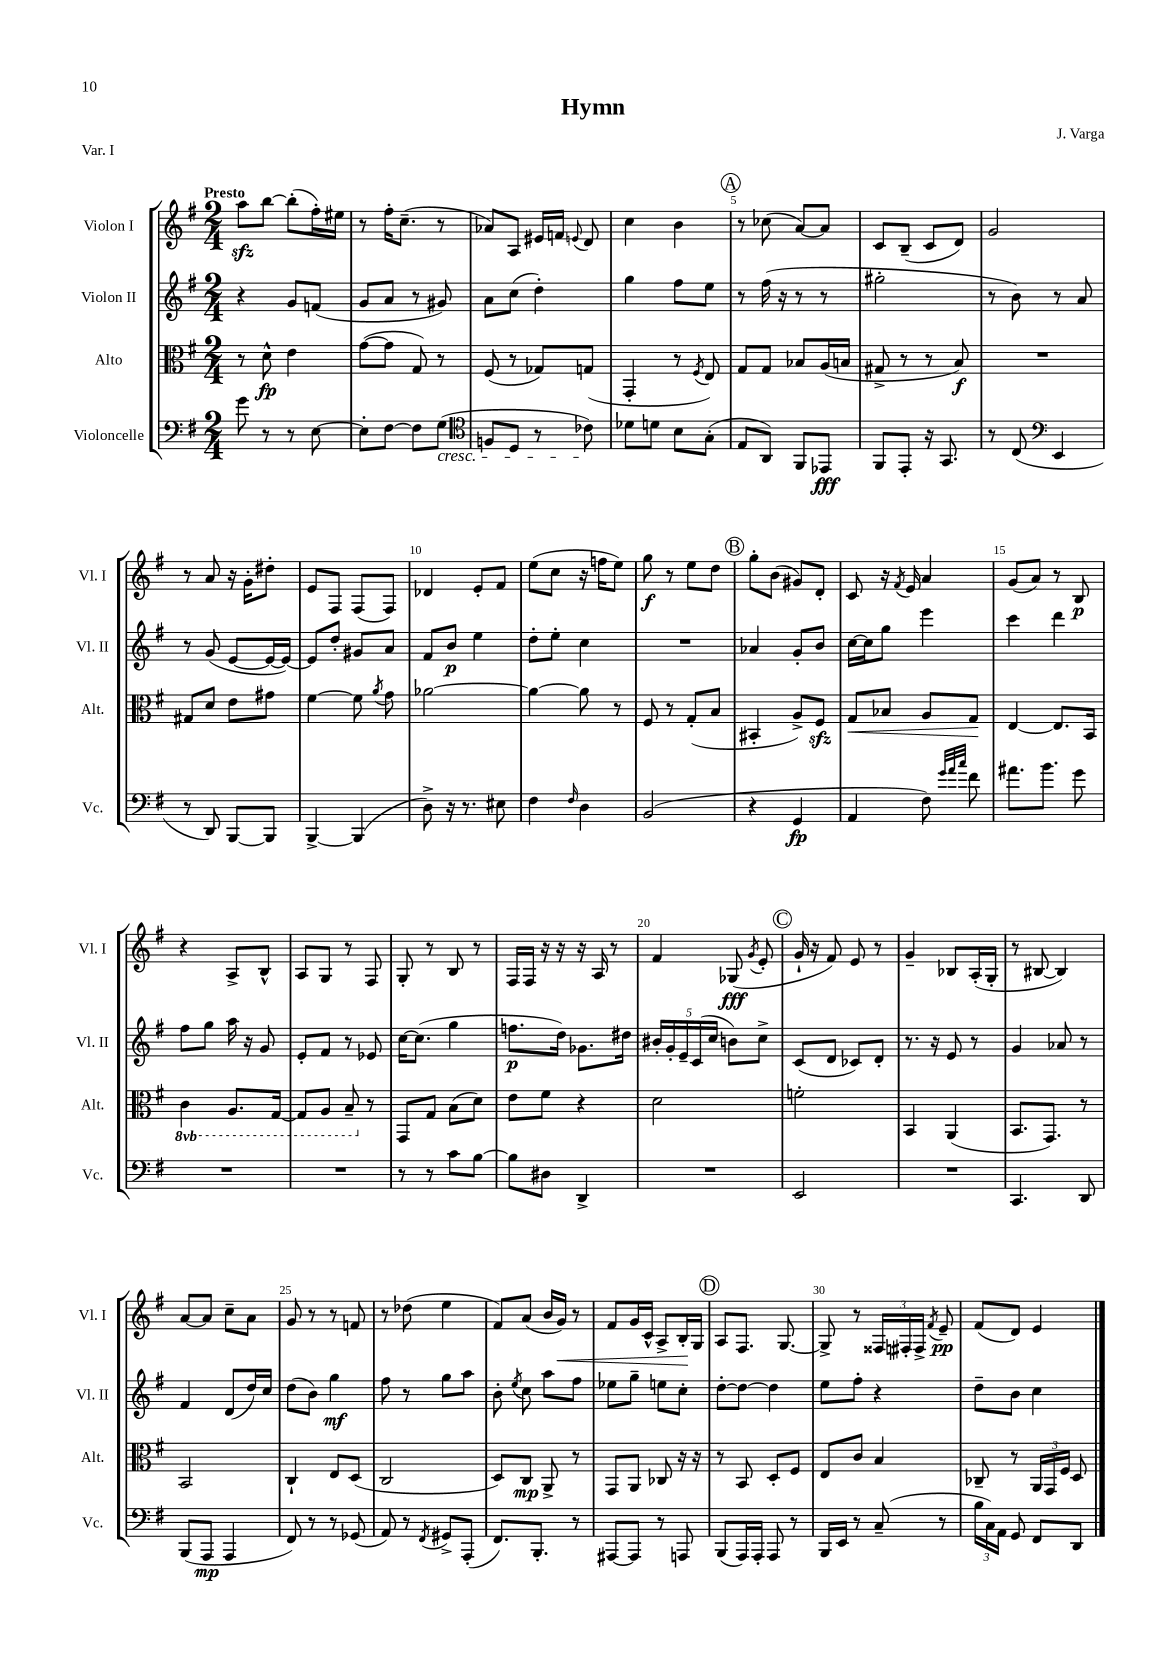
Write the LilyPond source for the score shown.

\header { title = "Hymn" composer = "J. Varga" piece = "Var. I" }
<<
\new StaffGroup <<
\new Staff = "s0" \with { instrumentName = "Violon I" shortInstrumentName = "Vl. I" } {
    \clef treble \key g \major \numericTimeSignature \time 2/4 \tempo "Presto"
    \autoBeamOff a''8[\sfz b''8]~ b''8[-.( fis''16-.) eis''16] |
    r8 fis''16[-. c''8.]--( r8 |
    aes'8[) a8] eis'16[ f'16] \appoggiatura { e'8 } d'8 |
    c''4 b'4 |
    \mark \markup { \circle "A" } r8 ces''8( a'8[~) a'8] |
    c'8[ b8]--( c'8[ d'8]) |
    g'2 |
    r8 a'8 r16 g'16[-. dis''8]-. |
    e'8[ fis8] fis8[( fis8]) |
    des'4 e'8[-. fis'8] |
    e''8[( c''8] r16 f''16[ e''8]) |
    g''8\f r8 e''8[ d''8] |
    \mark \markup { \circle "B" } g''8[-. b'8]( gis'8[) d'8]-. |
    c'8 r16 \acciaccatura { fis'8 } e'16 a'4 |
    g'8[( a'8]) r8 b8\p |
    r4 a8[-> b8]-^ |
    a8[ g8] r8 fis8 |
    g8-. r8 b8 r8 |
    fis16[ fis16] r16 r16 r16 a16 r8 |
    fis'4 ges8\fff( \acciaccatura { g'8 } e'8-. |
    \mark \markup { \circle "C" } g'16-! r16 fis'8) e'8 r8 |
    g'4-- bes8[ a16-.( g16]-. |
    r8 bis8~ bis4) |
    a'8[~ a'8] c''8[-- a'8] |
    g'8 r8 r8 f'8 |
    r8 des''8( e''4 |
    fis'8[) a'8]( b'16[ g'16]\<) r8 |
    fis'8[ g'16 c'16]-^ a8[-> b16-.\! g16] |
    \mark \markup { \circle "D" } a8[ fis8.] g8.~ |
    g8-> r8 \tuplet 3/2 { fisis16[ fis16-. fis16]-> } \acciaccatura { fis'8 } e'8--\pp |
    fis'8[( d'8]) e'4 \bar "|." |
}
\new Staff = "s1" \with { instrumentName = "Violon II" shortInstrumentName = "Vl. II" } {
    \clef treble \key g \major \numericTimeSignature \time 2/4
    \autoBeamOff r4 g'8[ f'8]( |
    g'8[ a'8] r8 gis'8) |
    a'8[ c''8]( d''4-.) |
    g''4 fis''8[ e''8] |
    \mark \markup { \circle "A" } r8 fis''16( r16 r8 r8 |
    gis''2-. |
    r8 b'8) r8 a'8 |
    r8 g'8( e'8[~ e'16~ e'16]~) |
    e'8[ d''8]-. gis'8[ a'8] |
    fis'8[ b'8]\p e''4 |
    d''8[-. e''8]-. c''4 |
    R2 |
    \mark \markup { \circle "B" } aes'4 g'8[-. b'8] |
    c''16[~ c''16 g''8] e'''4 |
    c'''4 d'''4 |
    fis''8[ g''8] a''16 r16 g'8 |
    e'8[-. fis'8] r8 ees'8 |
    c''16[~ c''8.]( g''4 |
    f''8.[\p d''16]) ges'8.[ dis''16] |
    \tuplet 5/4 { bis'16[-. g'16-. e'16-- c'16( c''16] } b'8[) c''8]-> |
    \mark \markup { \circle "C" } c'8[( d'8] ces'8[) d'8]-. |
    r8. r16 e'8 r8 |
    g'4 aes'8 r8 |
    fis'4 d'8[( d''16) c''16] |
    d''8[( b'8]) g''4\mf |
    fis''8 r8 g''8[ a''8] |
    b'8-. \acciaccatura { e''8 } c''8 a''8[ fis''8] |
    ees''8[ g''8]-- e''8[ c''8]-. |
    \mark \markup { \circle "D" } d''8[~-. d''8]~ d''4 |
    e''8[ fis''8]-. r4 |
    d''8[-- b'8] c''4 \bar "|." |
}
\new Staff = "s2" \with { instrumentName = "Alto" shortInstrumentName = "Alt." } {
    \clef alto \key g \major \numericTimeSignature \time 2/4 \set Staff.ottavationMarkups = #ottavation-simple-ordinals
    \autoBeamOff r8 d'8-^\fp e'4 |
    g'8[~( g'8] g8) r8 |
    fis8( r8 ges8[) g8]( |
    g,4-. r8 \acciaccatura { fis8 } e8) |
    \mark \markup { \circle "A" } g8[ g8] bes8[ a16( b16] |
    gis8-> r8 r8 b8\f) |
    R2 |
    gis8[ d'8] e'8[ gis'8] |
    fis'4~ fis'8 \acciaccatura { a'8 } g'8 |
    aes'2~ |
    aes'4~ aes'8 r8 |
    fis8 r8 g8[-.( b8] |
    \mark \markup { \circle "B" } bis,4-. a8[->) fis8]\sfz |
    g8[\< bes8] a8[ g8]\! |
    e4~ e8.[ b,16] |
    \ottava #-1 c4 a,8.[ g,16]~ |
    g,8[ a,8] b,8-- \ottava #0 r8 |
    g,8[ g8] b8[( d'8]) |
    e'8[ fis'8] r4 |
    d'2 |
    \mark \markup { \circle "C" } f'2-. |
    b,4 a,4( |
    b,8.[ g,8.]) r8 |
    b,2 |
    c4-! e8[ d8]( |
    c2 |
    d8[) c8]\mp a,8-> r8 |
    g,8[ a,8] ces8 r16 r16 |
    \mark \markup { \circle "D" } r8 b,8 d8[-. fis8] |
    e8[ c'8] b4 |
    ces8-- r8 \tuplet 3/2 { a,16[ g,16 fis16] } d8 \bar "|." |
}
\new Staff = "s3" \with { instrumentName = "Violoncelle" shortInstrumentName = "Vc." } {
    \clef bass \key g \major \numericTimeSignature \time 2/4
    \autoBeamOff g'8 r8 r8 e8~ |
    e8[-. fis8]~ fis8[ g8]\cresc( |
    \clef tenor f8[ d8] r8 ces'8\!) |
    des'8[ d'8] b8[ g8]-.( |
    \mark \markup { \circle "A" } e8[ a,8]) fis,8[ ees,8]\fff |
    fis,8[ e,8]-. r16 g,8. |
    r8 c8( \clef bass e,4 |
    r8 d,8) b,,8[~ b,,8] |
    b,,4~-> b,,4( |
    d8->) r16 r8. eis8 |
    fis4 \grace { fis16 } d4 |
    b,2( |
    \mark \markup { \circle "B" } r4 g,4\fp |
    a,4 fis8) \grace { g'32[ a'32 c''32] } fis'8 |
    ais'8.[ b'8.] g'8 |
    R2 |
    R2 |
    r8 r8 c'8[ b8]~ |
    b8[ dis8] d,4-> |
    R2 |
    \mark \markup { \circle "C" } e,2 |
    R2 |
    c,4. d,8 |
    b,,8[( a,,8]\mp a,,4 |
    fis,8) r8 r8 ges,8( |
    a,8) r8 \acciaccatura { fis,8 } gis,8[-> a,,8]-.( |
    fis,8.[) b,,8.]-. r8 |
    ais,,8[~ ais,,8] r8 a,,8 |
    \mark \markup { \circle "D" } b,,8[( a,,16) a,,16]-. a,,8 r8 |
    b,,16[ e,16] r8 c8--( r8 |
    \tuplet 3/2 { b16[ c16) a,16] } g,8 fis,8[ d,8] \bar "|." |
}
>>
>>
\layout { \context { \Score \override BarNumber.break-visibility = ##(#f #t #t) barNumberVisibility = #(every-nth-bar-number-visible 5) } }
